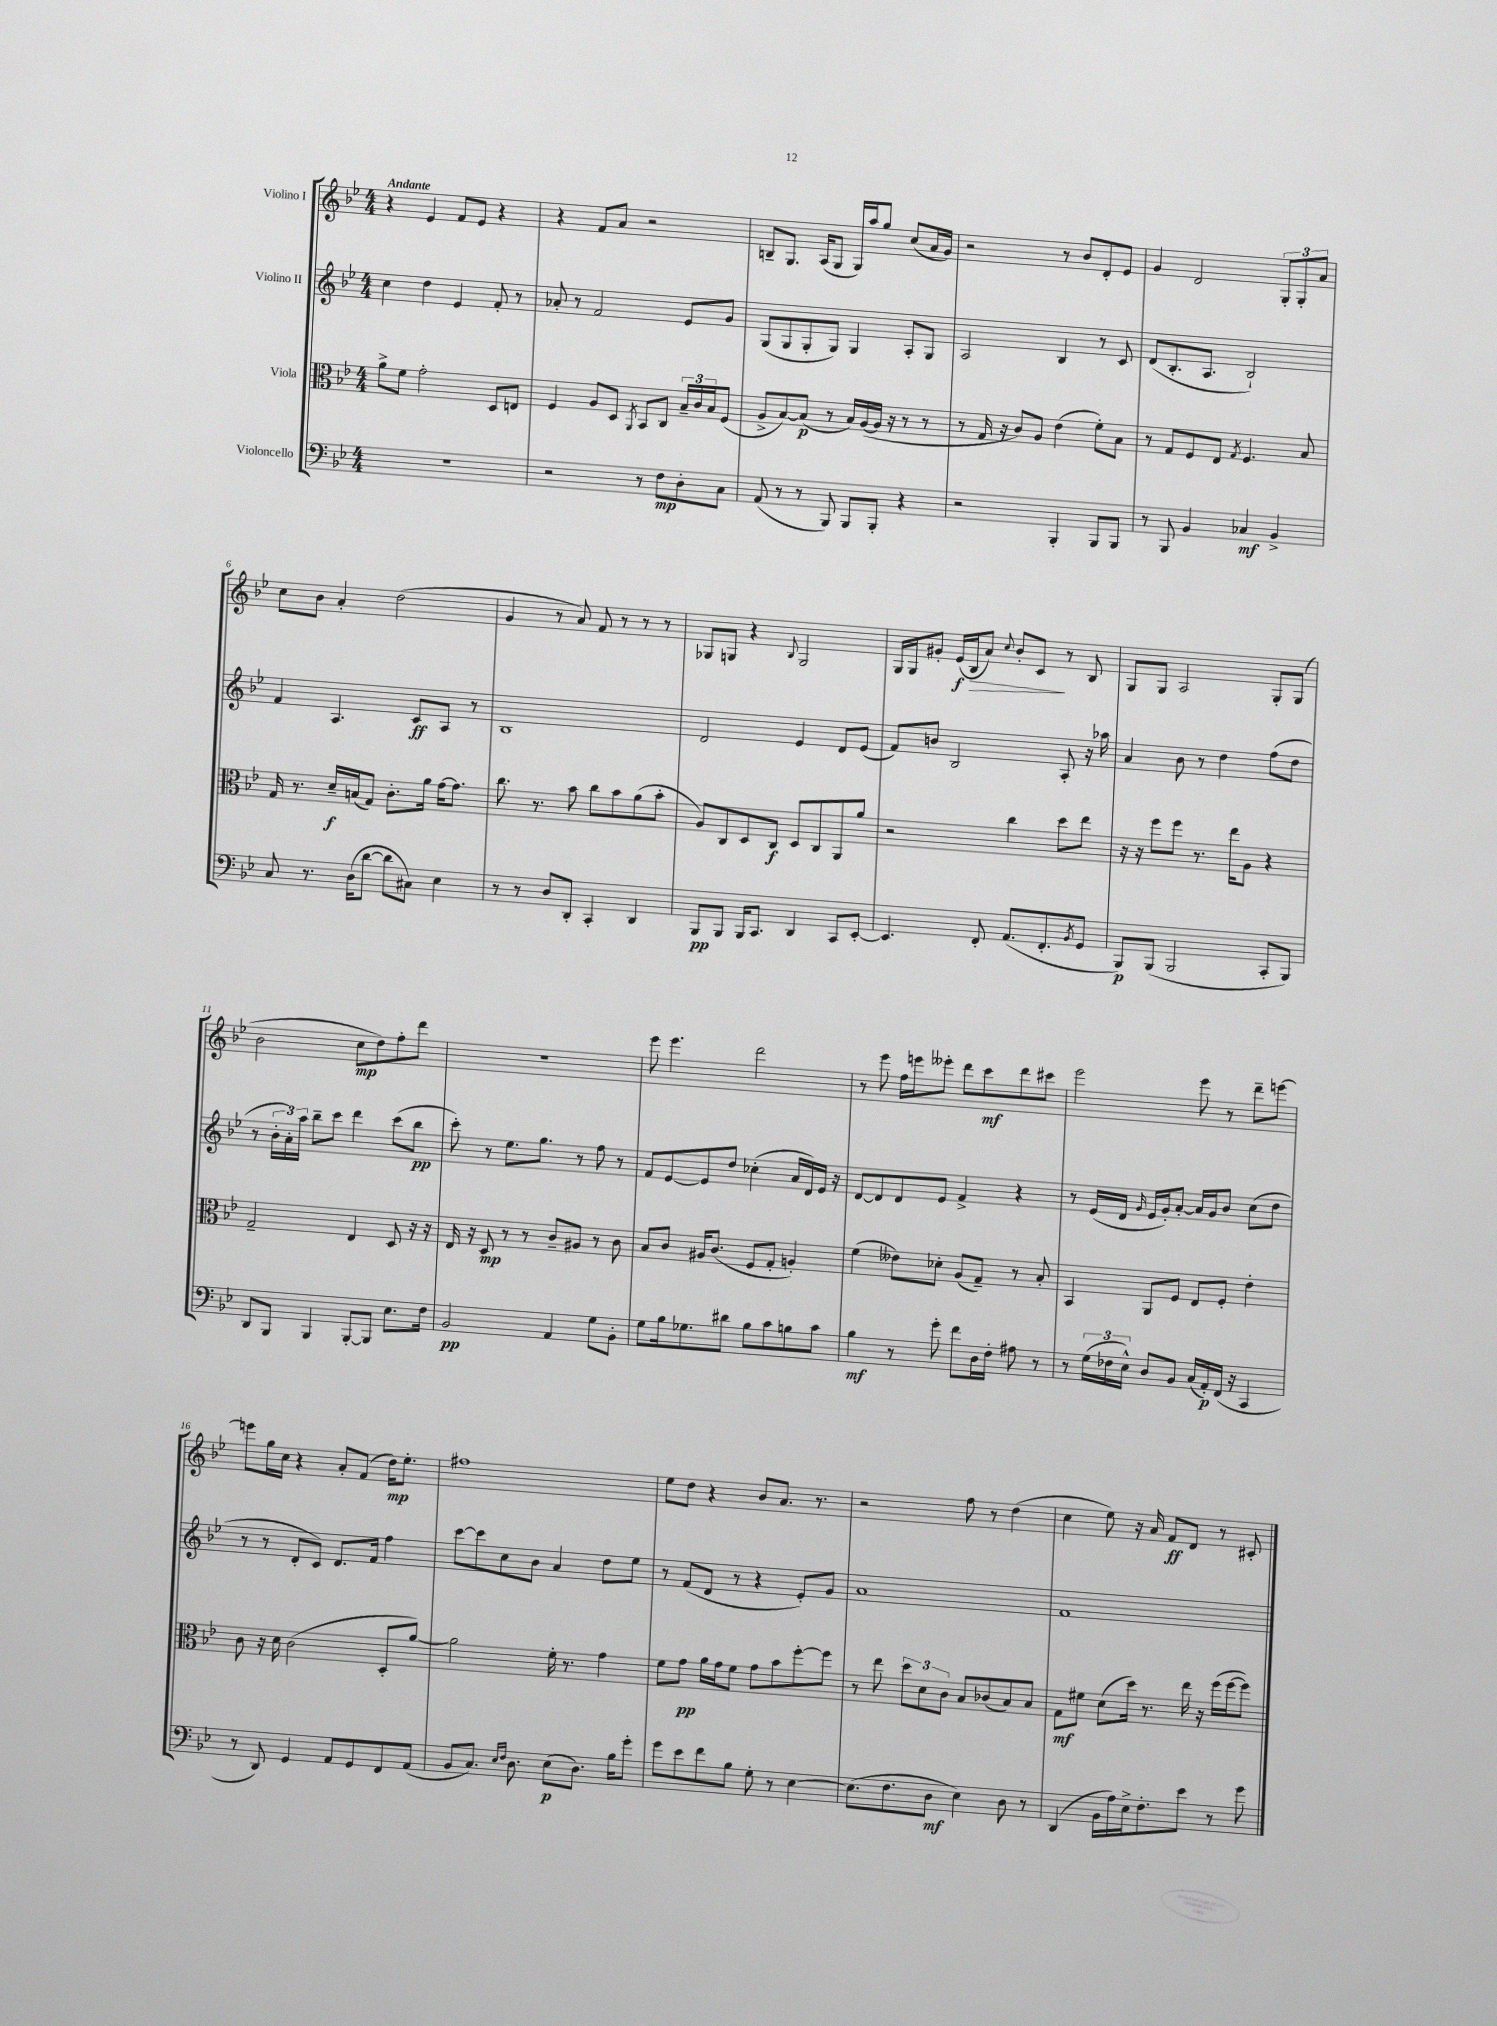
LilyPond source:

<<
\new StaffGroup <<
\new Staff = "s0" \with { instrumentName = "Violino I" } {
    \clef treble \key bes \major \numericTimeSignature \time 4/4 \tempo "Andante"
    r4 ees'4 f'8 ees'8 r4 |
    r4 f'8 a'8 r2 |
    b8-- g8. a16( g8 g16) a''16 g''8 c''8( a'16 g'16) |
    r2 r8 bes'8 d'8-. ees'8 |
    g'4 d'2 \tuplet 3/2 { g8-. g8-. a'8 } |
    c''8 bes'8 a'4-. d''2( |
    g'4 r8 a'8) f'8 r8 r8 r8 |
    ges8 g8 r4 \appoggiatura { bes8 } g2 |
    g16 g16 gis'8-. ees'16\f( bes16\> a'8) \appoggiatura { c''8 } bes'8-. c'8\! r8 bes8 |
    g8 g8 a2 g8-. g8( |
    bes'2 c''8\mp d''8) f''8-. d'''8 |
    R1 |
    ees'''8 ees'''4. d'''2 |
    r8 ees'''8 f''16 e'''16 eeses'''8-. d'''8 c'''8\mf d'''8 cis'''8 |
    ees'''2 ees'''8 r8 d'''8-- e'''8~ |
    e'''8 g''16 c''16 r4 a'8-. f'8( d''16\mp) ees''8.-. |
    fis''1 |
    ees''8 d''8 r4 bes'8 a'8. r8. |
    r2 f''8 r8 d''4( |
    c''4 ees''8) r16 a'16 f'8\ff d'8 r8 cis'8-. \bar "|." |
}
\new Staff = "s1" \with { instrumentName = "Violino II" } {
    \clef treble \key bes \major \numericTimeSignature \time 4/4
    c''4 d''4 ees'4 f'8-. r8 |
    aes'8-. r8 f'2 ees'8 g'8 |
    g8( g8 g8-. g8) g4 a8-. g8 |
    a2 bes4 r8 c'8 |
    d'8( bes8.-. a8. bes2-!) |
    f'4 a4. c'8\ff a8 r8 |
    bes1 |
    d'2 ees'4 d'8 ees'8( |
    f'8) b'8 bes2 a8-. r16 aes''16 |
    a'4 bes'8 r8 d''4 f''8( d''8 |
    r8 \tuplet 3/2 { bes'16-. a'16-.) a''16 } bes''8-- c'''8 d'''4 c'''8( bes''8\pp |
    c'''8-.) r8 ees''8. g''8. r8 f''8 r8 |
    f'8 ees'8~ ees'8 d''8 ces''4-.( a'16 d'16) ees'16 r16 |
    d'8~ d'8 d'8 ees'8 f'4-> r4 |
    r8 ees'16( d'16 \grace { g'16 } ees'16 g'16-.) a'8~-. a'16 g'16 bes'8 c''8( d''8 |
    r8 r8 d'8-. c'8) d'8. f'16 f''4 |
    c'''8~ c'''8 c''8 bes'8 a'4 d''8 ees''8 |
    r8 f'8( d'8 r8 r4 ees'8-.) g'8 |
    a'1 |
    f'1 \bar "|." |
}
\new Staff = "s2" \with { instrumentName = "Viola" } {
    \clef alto \key bes \major \numericTimeSignature \time 4/4
    a'8-> f'8 g'2-. d8 e8 |
    f4 a8 d8 \acciaccatura { a,8 } bes,8 c8 \tuplet 3/2 { bes16-- c'16 bes16 } f8( |
    a8-> bes8~) bes8\p( r8 bes16) a16~( a16 r16 r8 r8 |
    r8 g16 r16 c'8) a8 ees'4( f'8-.) bes8 |
    r8 g8 f8 ees8 \acciaccatura { g8 } f4. bes8 |
    g16 r8. d'16--\f b16( g8) c'8.-. a'16 g'16~ g'8. |
    c''8. r8. bes'8 c''8 bes'8 a'8( bes'8-. |
    a8) c8 d8 c8\f d8 c8 a,8 a'8 |
    r2 c''4 d''8 ees''8 |
    r16 r16 f''8 f''8 r8. ees''16 a8 r4 |
    g2-- ees4 d8 r16 r16 |
    ees16 r16 d8\mp r8 r8 c'8-- ais8 r8 c'8 |
    bes8 c'8 ais16 c'8.( f8 g8-. a4-.) |
    f'4( eeses'8) des'8-. a8( g8--) r8 bes8-. |
    bes,4 a,8 f8 ees8 f8-. ees'4-. |
    c'8 r16 d'16 c'2( d8-. a'8~) |
    a'2 f'16-. r8. g'4 |
    f'8 g'8\pp a'16 g'16 f'8 g'8 bes'8 f''8~-. f''8 |
    r8 ees''8 \tuplet 3/2 { d''8 d'8 c'8 } bes8 ces'8( bes8) bes8 |
    g8\mf fis'8 d'8( d''16) r8. ees''16 r16 f''16( f''16~ f''8) \bar "|." |
}
\new Staff = "s3" \with { instrumentName = "Violoncello" } {
    \clef bass \key bes \major \numericTimeSignature \time 4/4
    R1 |
    r2 r8 f8\mp d8-. c8 |
    a,8( r8 r8 bes,,8) bes,,8 bes,,8-. r4 |
    r2 bes,,4-. bes,,8 bes,,8 |
    r8 bes,,8 bes,4 ces4\mf bes,4-> |
    c8 r8. d16( d'8~ d'8 cis8) ees4 |
    r8 r8 d8 d,8-. c,4-. d,4 |
    bes,,8\pp bes,,8 bes,,16 c,8. d,4 c,8 ees,8~-. |
    ees,4. f,8-. a,8.( f,8.-. \acciaccatura { bes,8 } g,8 |
    bes,,8\p) bes,,8( bes,,2 c,8-. bes,,8) |
    d,8 bes,,8 bes,,4 bes,,8~-. bes,,8 ees8. f16 |
    bes,2\pp a,4 g8 bes,8-. |
    g8 bes16 ges8. dis'8 bes8 c'8 b8 c'8 |
    bes4\mf r8 g'8-. f'8 d16 f16-. ais8 r8 |
    r8 \tuplet 3/2 { g16( fes16 ees16-^) } d8 bes,8 c16( a,16-.\p) f,16( r16 c,4 |
    r8 d,8) g,4 a,8 g,8 f,8 a,8( |
    bes,8 c8.) \grace { ees16 f16 } d8. ees8\p( d8.) bes16 g'8-. |
    g'8 ees'8 f'8 bes8 g8-. r8 ees4~ |
    ees8.( f8. d8\mf ees4) d8 r8 |
    d,4( bes,16 a16) ees16-> f8.-. ees'8 r8 g'8 \bar "|." |
}
>>
>>
